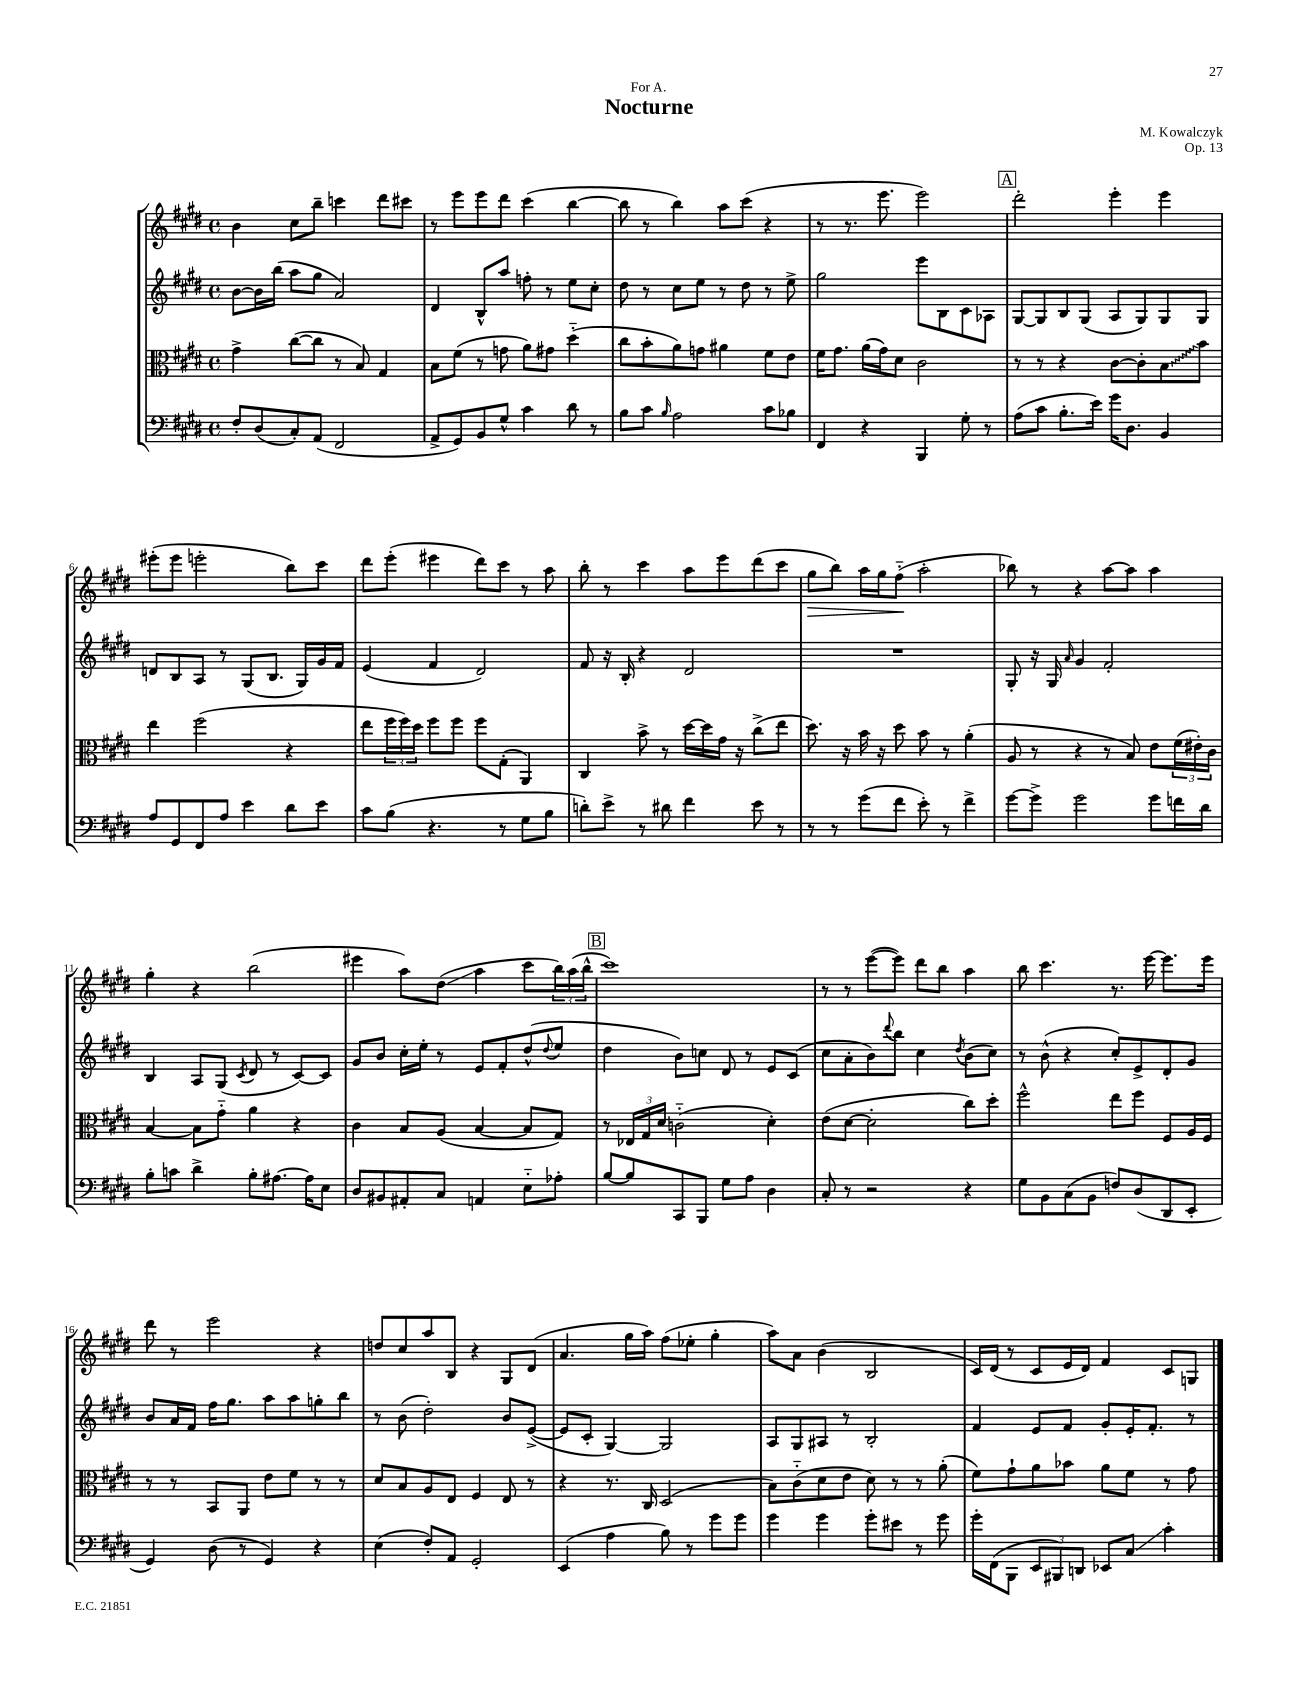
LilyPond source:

\header { title = "Nocturne" composer = "M. Kowalczyk" dedication = "For A." opus = "Op. 13" }
<<
\new StaffGroup <<
\new Staff = "s0" {
    \clef treble \key e \major \defaultTimeSignature \time 4/4
    b'4 cis''8 b''8-- c'''4 dis'''8 cis'''8 |
    r8 e'''8 e'''8 dis'''8 cis'''4( b''4~ |
    b''8 r8 b''4) a''8 cis'''8( r4 |
    r8 r8. e'''8. e'''2) |
    \mark \markup { \box "A" } dis'''2-. e'''4-. e'''4 |
    eis'''8-.( eis'''8 e'''2-. b''8) cis'''8 |
    dis'''8 e'''8-.( eis'''4 dis'''8) cis'''8 r8 a''8 |
    b''8-. r8 cis'''4 a''8 e'''8 dis'''8( cis'''8 |
    gis''8\> b''8) a''16 gis''16 fis''8-_\!( a''2-. |
    bes''8) r8 r4 a''8~ a''8 a''4 |
    gis''4-. r4 b''2( |
    eis'''4 a''8) dis''8\glissando( a''4 cis'''8 \tuplet 3/2 { b''16) a''16( b''16-^ } |
    \mark \markup { \box "B" } cis'''1) |
    r8 r8 e'''8~( e'''8) dis'''8 b''8 a''4 |
    b''8 cis'''4. r8. e'''16~ e'''8. e'''16 |
    dis'''8 r8 e'''2 r4 |
    d''8 cis''8 a''8 b8 r4 gis8 dis'8( |
    a'4. gis''16 a''16) fis''8( ees''8-. gis''4-. |
    a''8) a'8 b'4( b2 |
    cis'16) dis'16( r8 cis'8 e'16 dis'16) fis'4 cis'8 g8 \bar "|." |
}
\new Staff = "s1" {
    \clef treble \key e \major \defaultTimeSignature \time 4/4
    b'8~ b'16 b''16( a''8 gis''8 a'2) |
    dis'4 b8-^ a''8 f''8-. r8 e''8 cis''8-. |
    dis''8 r8 cis''8 e''8 r8 dis''8 r8 e''8-> |
    gis''2 e'''8 b8 cis'8 aes8 |
    \mark \markup { \box "A" } gis8~ gis8 b8 gis8( a8 gis8) gis8 gis8 |
    d'8 b8 a8 r8 gis8( b8. gis16) gis'16 fis'16 |
    e'4( fis'4 dis'2) |
    fis'8 r16 b16-. r4 dis'2 |
    R1 |
    gis8-. r16 gis16 \grace { a'16 } gis'4 fis'2-. |
    b4 a8 gis8( \acciaccatura { cis'8 } dis'8 r8 cis'8~) cis'8 |
    gis'8 b'8 cis''16-. e''16-. r8 e'8 fis'8-. dis''8-^( \appoggiatura { dis''8 } e''8 |
    \mark \markup { \box "B" } dis''4 b'8) c''8 dis'8 r8 e'8 cis'8( |
    cis''8 a'8-. b'8) \appoggiatura { dis'''8 } b''8 cis''4 \acciaccatura { dis''8 } b'8( cis''8) |
    r8 b'8-^( r4 cis''8-.) e'8-> dis'8-. gis'8 |
    b'8 a'16 fis'16 fis''16 gis''8. a''8 a''8 g''8-. b''8 |
    r8 b'8( dis''2-.) b'8 e'8~->( |
    e'8 cis'8-. gis4~) gis2 |
    a8 gis8 ais8 r8 b2-. |
    fis'4 e'8 fis'8 gis'8-. e'16-. fis'8.-. r8 \bar "|." |
}
\new Staff = "s2" {
    \clef alto \key e \major \defaultTimeSignature \time 4/4
    gis'4-> cis''8~( cis''8 r8 b8) gis4 |
    b8 fis'8( r8 g'8 a'8) gis'8 dis''4-_( |
    cis''8 b'8-. a'8) g'8 ais'4 fis'8 e'8 |
    fis'16 gis'8. a'16( gis'16) dis'8 cis'2 |
    \mark \markup { \box "A" } r8 r8 r4 cis'8~ cis'8-. \once \override Glissando.style = #'zigzag b8\glissando b'8 |
    e''4 fis''2( r4 |
    e''8 \tuplet 3/2 { fis''16 fis''16) dis''16 } fis''8 fis''8 fis''8 gis8-.( a,4) |
    cis4 b'8-> r8 dis''16~ dis''16 gis'16 r16 cis''8->( e''8 |
    dis''8.) r16 b'16 r16 dis''8 b'8 r8 a'4-.( |
    a8 r8 r4 r8 b8) e'8 \tuplet 3/2 { fis'16( eis'16-.) cis'16 } |
    b4~ b8 gis'8-_ a'4 r4 |
    cis'4 b8 a8( b4~ b8 gis8) |
    \mark \markup { \box "B" } r8 \tuplet 3/2 { ees16 gis16 dis'16 } c'2-_( dis'4-.) |
    e'8( dis'8~ dis'2-. cis''8) dis''8-. |
    fis''2-^ e''8 fis''8 fis8 a16 fis16 |
    r8 r8 b,8 a,8 e'8 fis'8 r8 r8 |
    dis'8 b8 a8 e8 fis4 e8 r8 |
    r4 r8. cis16 dis2( |
    b8) cis'8-_( dis'8 e'8 dis'8) r8 r8 a'8-.( |
    fis'8) gis'8-! a'8 bes'8 a'8 fis'8 r8 gis'8 \bar "|." |
}
\new Staff = "s3" {
    \clef bass \key e \major \defaultTimeSignature \time 4/4
    fis8-. dis8( cis8-.) a,8( fis,2 |
    a,8-> gis,8) b,8 gis8-^ cis'4 dis'8 r8 |
    b8 cis'8 \grace { b16 } a2 cis'8 bes8 |
    fis,4 r4 b,,4 gis8-. r8 |
    \mark \markup { \box "A" } a8( cis'8 b8.-. e'16) gis'16 dis8. b,4 |
    a8 gis,8 fis,8 a8 e'4 dis'8 e'8 |
    cis'8 b8( r4. r8 gis8 b8 |
    d'8-.) e'8-> r8 dis'8 fis'4 e'8 r8 |
    r8 r8 gis'8( fis'8 e'8-.) r8 fis'4-> |
    gis'8~ gis'8-> gis'2 gis'8 f'16 dis'16 |
    b8-. c'8 dis'4-> b8-. ais8.~ ais16 e8 |
    dis8 bis,8 ais,8-. cis8 a,4 e8-_ aes8-. |
    \mark \markup { \box "B" } b8~ b8 cis,8 b,,8 gis8 a8 dis4 |
    cis8-. r8 r2 r4 |
    gis8 b,8 cis8( b,8 f8) dis8( dis,8 e,8-. |
    gis,4) dis8( r8 gis,4) r4 |
    e4( fis8-.) a,8 gis,2-. |
    e,4( a4 b8) r8 gis'8 gis'8 |
    gis'4 gis'4 gis'8-. eis'8 r8 gis'8 |
    gis'16-. fis,16( b,,8 \tuplet 3/2 { e,8 bis,,8) d,8 } ees,8 cis8\glissando cis'4-. \bar "|." |
}
>>
>>
